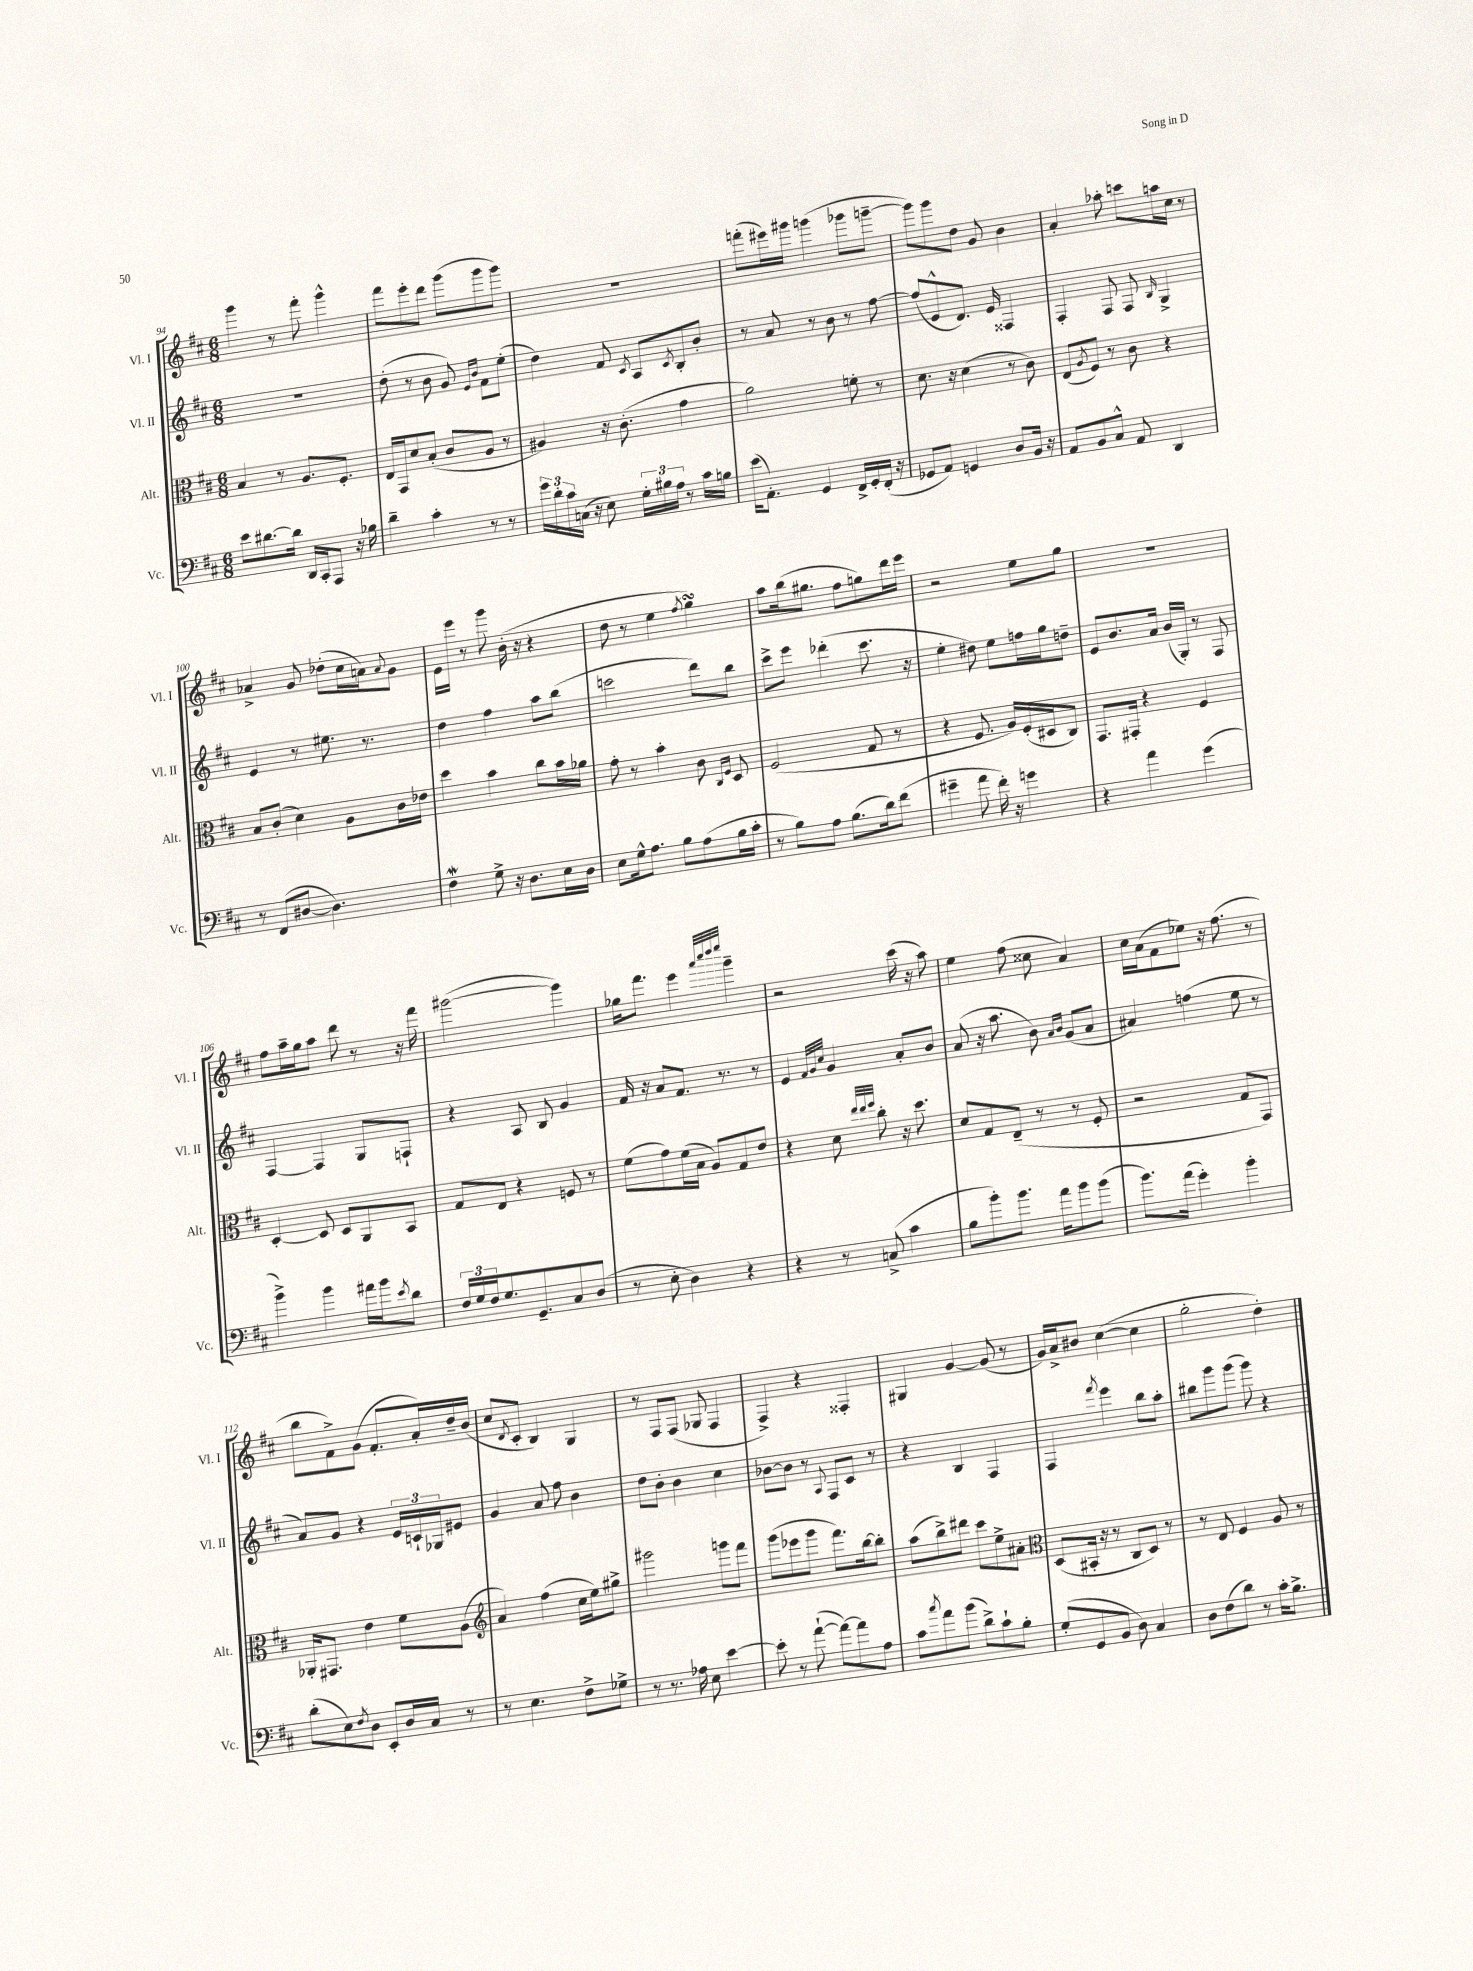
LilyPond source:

<<
\new StaffGroup <<
\new Staff = "s0" \with { instrumentName = "Vl. I" shortInstrumentName = "Vl. I" } {
    \clef treble \key d \major \numericTimeSignature \time 6/8
    g'''4 r8 fis'''8-. g'''4-^ |
    fis'''8 e'''8-. d'''8 g'''8( g'''8 g'''8) |
    R2. |
    f'''8-.( eis'''16) gis'''16 g'''4( ges'''8 g'''8~-- |
    g'''8) g'''8 d''8 g'8 b'4 |
    a'4-. aes''8-. c'''8 a''16 cis''16 r8 |
    aes'4-> g'8 des''8-.( cis''16 a'16) \appoggiatura { a'8 } g'8 |
    e'16 e'''16 r8 g'''8 b'16-.( r16 r4 |
    d''8 r8 e''4 \acciaccatura { fis''8 } g''4\turn) |
    a''8 b''16( gis''8. fis''8 g''8) d'''16 e'''16 |
    r2 e''8 g''8 |
    R2. |
    fis''8 a''16-- g''16 a''8 d'''8 r8 r16 fis'''16 |
    gis'''2~( gis'''4) |
    ges''16 fis'''8. e'''4 \grace { a'''32 cis''''32 d''''32 e''''32 } g'''4-- |
    r2 cis'''16( r16 a''8) |
    e''4 fis''8( cisis''8 a'4) |
    cis''16 a'16( fis'8 ees''8) r16 fis''8.( r8 |
    b''8 fis'8->) g'8( fis'8.-. a'16-.) d''16-- b'16( |
    cis''8 \acciaccatura { d'8 } cis'8-. b4) g4 |
    r8 fis8 fis8( ges8 fis4 |
    fis4->) r4 fisis4-. |
    gis4 g'4~ g'8( r8 |
    g'16) a'16-> bis'8 cis''4~( cis''4 |
    g''2-. d''4-.) \bar "|." |
}
\new Staff = "s1" \with { instrumentName = "Vl. II" shortInstrumentName = "Vl. II" } {
    \clef treble \key d \major \numericTimeSignature \time 6/8
    R2. |
    d''8-.( r8 b'8 g'8) \grace { e'16 b'16 } fis'8 e''8-.( |
    d''4) fis'8 \acciaccatura { cis'8 } a8 \acciaccatura { cis'8 } b8-. b'8-. |
    r8 a'8 r8 b'8 r8 fis''8~ |
    fis''8( e'8-^ d'8.) e'16 fisis4 |
    fis4-. fis8 fis8 \grace { b16 } g4-> |
    e'4 r8 eis''8. r8. |
    d''4 fis''4 a''8 b''8( |
    c'''2 d'''8) b''8 |
    cis'''8-> e'''8 des'''4-.( cis'''8. r16 |
    e''4-. dis''8) e''8 f''16 g''16 d''8-- |
    e'8 b'8. a'16 b'16( g16-.) r8 fis8 |
    fis4~ fis4 g8 f8-! |
    r4 a8 b8 g'4 |
    fis'16 r16 a'8 fis'8. r8. r8 |
    e'4 \grace { fis'32 g'32 cis''32 } g'4 a'8-. b'8 |
    a'8( r16 a''8. b'8) \grace { a'16 b'16 } g'8( a'8 |
    ais'4) f''4( e''8 r8 |
    a'8) g'8 r4 \tuplet 3/2 { e'16 c'16-! ges16 } eis'8 |
    g'4 a'8 fis''8 b'4 |
    d''8 b'8-. b'4 cis''4 |
    bes'8~ bes'8 r8 \appoggiatura { a8 } fis8 cis'8 r8 |
    r4 b4 fis4 |
    fis4 \acciaccatura { fis'''8 } e'''4 b''8 a''8-. |
    bis''8 g'''8 g'''8( g'''8) r4 \bar "|." |
}
\new Staff = "s2" \with { instrumentName = "Alt." shortInstrumentName = "Alt." } {
    \clef alto \key d \major \numericTimeSignature \time 6/8
    b4 r8 a8. fis8.-. |
    e16 g,16 d'8 b8-.( cis'8 a8 r8 |
    ais4) r16 cis'8.-.( g'4 |
    a'2) f'8-. r8 |
    d'8. r16 d'4( r8 cis'8) |
    e8( \acciaccatura { a8 } fis8) r8 cis'8 r4 |
    b8 cis'8-.( d'4) a8 cis'16 ees'16 |
    d''4 b'4 cis''8 b'16 aes'16 |
    g'8-. r8 b'4-. cis'8 \grace { cis16 fis16 } d8 |
    fis2( g8 r8 |
    r4 fis8. a16) fis16-.( dis16 cis8) |
    g,8. gis,16-. r4 fis4 |
    d4~-. d8 d8 a,8 b,8 |
    g8 e8 r4 f8 r8 |
    fis'8( g'8) fis'16( b16 a8) g8 e'8 |
    r4 d'8 \grace { e''32 e''32 fis''32 } cis''8-. r16 d''8. |
    d'8 g8 e8--( r8 r8 fis8-. |
    r2 g8 g,8) |
    aes,16-. gis,8. e'4 fis'8 a8( |
    \clef treble a'4) fis''4( cis''16 e''16) gis''8-> |
    gis'''2 g'''8 fis'''8 |
    g'''8( ees'''8 g'''8 fis'''8.) b''16~ b''8-. |
    a''8( b''8->) dis'''8 cis'''8 e''8-> ais'8-. |
    \clef alto d8( bis,16-. r16 r8 cis8 d8) r8 |
    r8 e8 fis4 a8 r8 \bar "|." |
}
\new Staff = "s3" \with { instrumentName = "Vc." shortInstrumentName = "Vc." } {
    \clef bass \key d \major \numericTimeSignature \time 6/8
    e'8 dis'8.~ dis'16 d,16 cis,16-. a,,8 r16 bes16 |
    d'4-- cis'4-. r8 r8 |
    \tuplet 3/2 { g'16 d'16-. cis'16 } c16( r16 e8) \tuplet 3/2 { g16-. bis16 a16 } r8 cis'16 b16 |
    e'16( a,8.-.) g,4 fis,16-> g,16-. fis,16-.( r16 |
    ges,8 a,8) g,4 d8 b,16 r16 |
    a,8 b,8 cis8-^ a,8 d,4 |
    r8 fis,8( dis8~ dis4.) |
    fis4\mordent g8-> r16 d8. e16 d16 |
    e8 g16-^ a8. b8 a8( b16 cis'16-. |
    r8 b8) a8 b8.( d'16) fis'8( |
    gis'4-- a'8 fis'16-.) r16 g'4 |
    r4 a'4 g'4( |
    b'4->) b'4 ais'16 b'16 \acciaccatura { e'8 } d'8 |
    \tuplet 3/2 { fis16 g16 fis16 } g8. g,8.-- cis8 d8( |
    r8 e8-. d4) r4 |
    r4 r8 c8->( cis'4 |
    b8 b'8-.) b'8. a'16 b'8 b'8( |
    b'8.) a'16( g'4-.) b'4-. |
    d'8-.( e8) \acciaccatura { fis8 } d8 e,8-. d16 cis16 r8 |
    r8 e4. fis8-> ges8-> |
    r8 r8. aes16 e8 e'4~ |
    e'8-. r8 a'8~-!( a'8~) a'8 a8 |
    cis'8 \acciaccatura { cis''8 } a'8 b'8( d'8->) cis'8-! b8-. |
    g8-.( g,8 b,8 d8) cis4 |
    d8 fis8( d'8) r8 cis'16-. b8.-> \bar "|." |
}
>>
>>
\layout { \context { \Score currentBarNumber = #94 } }
